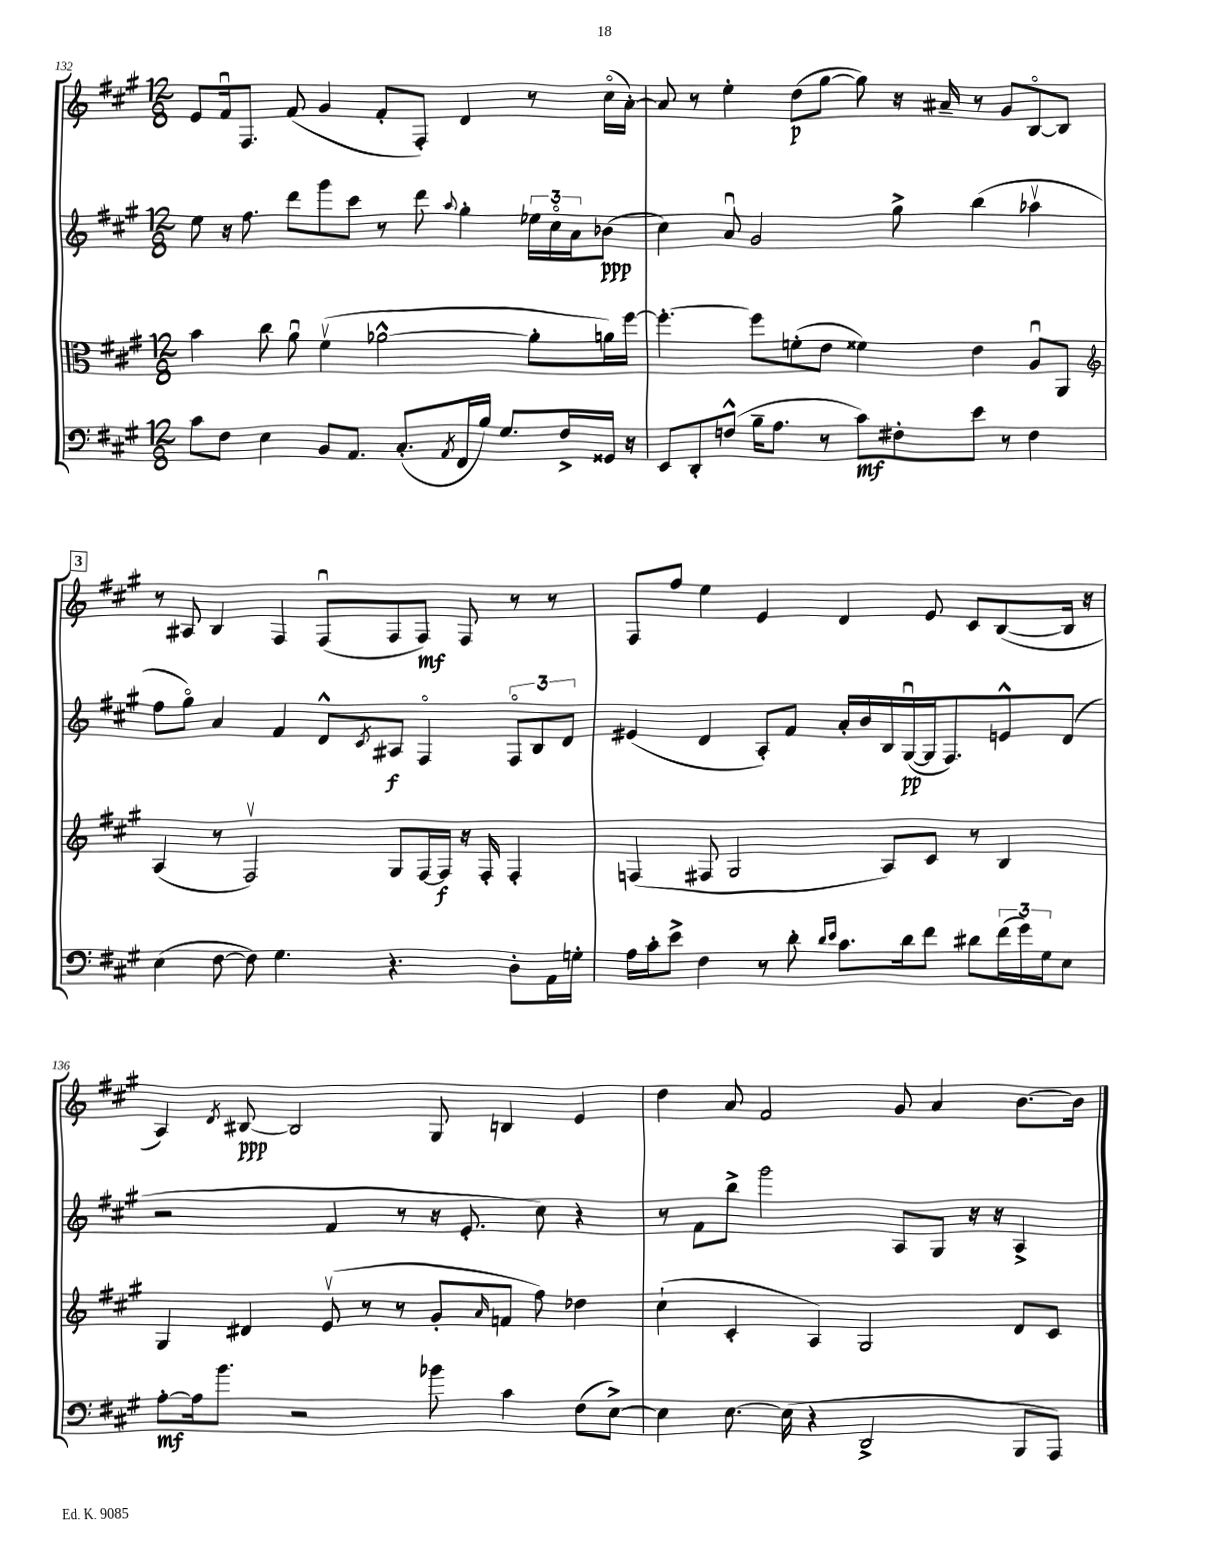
<<
\new StaffGroup <<
\new Staff = "s0" {
    \clef treble \key a \major \numericTimeSignature \time 12/8
    e'8 fis'16\downbow fis8. fis'8( gis'4 fis'8-. fis8-.) d'4 r8 cis''16\flageolet( a'16~-.) |
    a'8 r8 e''4-. d''8\p( gis''8~ gis''8) r16 ais'16-- r8 gis'8 b8~\flageolet b8 |
    \mark \markup { \box "3" } r8 ais8 b4 fis4 fis8\downbow( fis8 fis8\mf) fis8 r8 r8 |
    fis8 fis''8 e''4 e'4 d'4 e'8 cis'8 b8~( b16 r16 |
    a4) \acciaccatura { d'8 } bis8~\ppp bis2 gis8 b4 e'4 |
    d''4 a'8 fis'2 gis'8 a'4 b'8.~ b'16 \bar "|." |
}
\new Staff = "s1" {
    \clef treble \key a \major \numericTimeSignature \time 12/8
    e''8 r16 fis''8. d'''8 gis'''8 cis'''8 r8 d'''8 \appoggiatura { a''8 } gis''4-. \tuplet 3/2 { ees''16 cis''16\flageolet a'16 } bes'8\ppp( |
    cis''4) a'8\downbow gis'2 gis''8-> b''4( aes''4\upbow |
    \mark \markup { \box "3" } fis''8 gis''8\flageolet) a'4 fis'4 d'8-^ \acciaccatura { cis'8 } ais8\f fis4\flageolet \tuplet 3/2 { fis8\flageolet b8 d'8 } |
    eis'4( d'4 a8-.) fis'8 a'16-. b'16 b16 gis16~\downbow\pp( gis16 fis8.) e'8-^ d'8( |
    r2 fis'4 r8 r16 e'8.-. cis''8) r4 |
    r8 fis'8 b''8-> gis'''2 a8 gis8 r16 r16 a4-> \bar "|." |
}
\new Staff = "s2" {
    \clef alto \key a \major \numericTimeSignature \time 12/8
    b'4 cis''8 a'8\downbow fis'4\upbow( aes'2~-^ aes'8-. a'16) fis''16~ |
    fis''4.~-. fis''8 f'8-.( e'8 fisis'4) e'4 a8\downbow a,8 |
    \mark \markup { \box "3" } \clef treble a4( r8 fis2\upbow) gis8 fis16~ fis16\f r16 fis16-. fis4-. |
    f4( fis8 gis2 a8) cis'8 r8 b4 |
    gis4 dis'4 e'8\upbow( r8 r8 gis'8-. \grace { a'16 } f'8 fis''8) des''4 |
    cis''4-!( cis'4-. a4) gis2 d'8 cis'8 \bar "|." |
}
\new Staff = "s3" {
    \clef bass \key a \major \numericTimeSignature \time 12/8
    cis'8 fis8 e4 b,8 a,8. cis8.-.( \acciaccatura { a,8 } fis,16 b16) gis8. fis16-> gisis,16 r16 |
    e,8 d,8-. f8-^( b16-- a8. r8 cis'8\mf) fis8-. e'8 r8 fis4 |
    \mark \markup { \box "3" } e4( fis8~ fis8) gis4. r4. d8-. a,16 g16-. |
    a16 cis'16-. e'8-> fis4 r8 d'8-. \grace { d'16 e'16 } cis'8. d'16 fis'8 dis'8 \tuplet 3/2 { fis'16( gis'16) gis16 } e8 |
    a8~-.\mf a16 b'8. r2 bes'8 cis'4 fis8( e8~->) |
    e4 e8.~ e16( r4 d,2-> b,,8 a,,8) \bar "|." |
}
>>
>>
\layout { \context { \Score currentBarNumber = #132 } }
